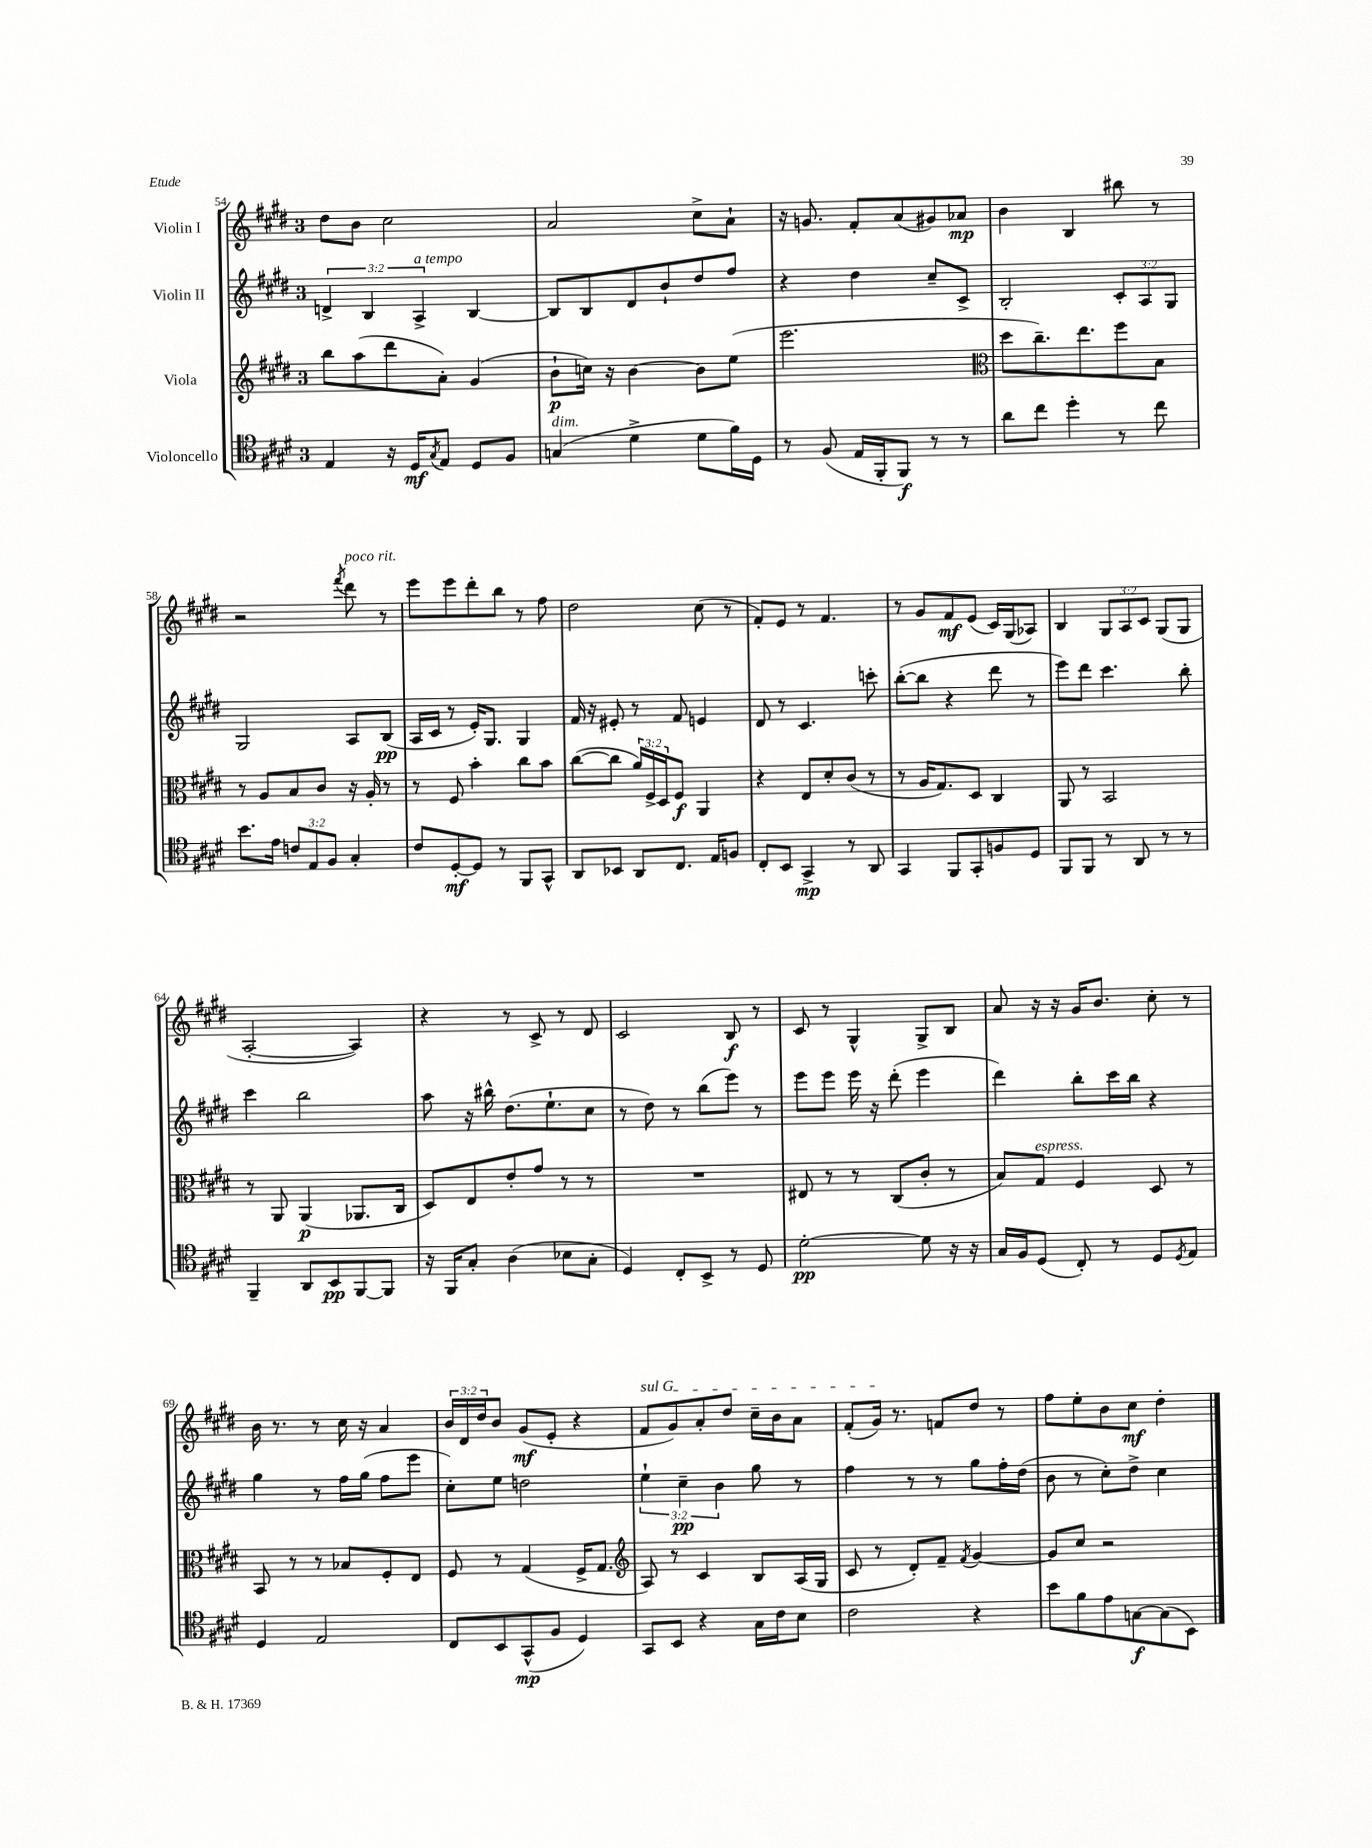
<<
\new StaffGroup <<
\new Staff = "s0" \with { instrumentName = "Violin I" } {
    \clef treble \key e \major \once \override Staff.TimeSignature.style = #'single-digit \time 3/4 \override Staff.TupletNumber.text = #tuplet-number::calc-fraction-text
    dis''8 b'8 cis''2 |
    a'2 cis''8-> a'8-! |
    r16 g'8. fis'8-. a'8( gis'8) aes'8\mp |
    b'4 b4 bis''8 r8 |
    r2 \acciaccatura { fis'''8 } dis'''8^\markup { \italic "poco rit." } r8 |
    e'''8 e'''8 dis'''8-. b''8 r8 fis''8 |
    dis''2 cis''8( r8 |
    fis'8-.) e'8 r8 fis'4. |
    r8 gis'8 fis'8\mf e'8( cis'16) gis16( aes8) |
    b4 \tuplet 3/2 { gis8 a8 cis'8 } gis8( gis8 |
    a2~-. a4) |
    r4 r8 cis'8-> r8 dis'8 |
    cis'2 b8\f r8 |
    cis'8 r8 gis4-^ gis8-> b8 |
    a'8 r16 r16 gis'16 b'8. cis''8-. r8 |
    b'16 r8. r8 cis''16 r16 a'4 |
    \tuplet 3/2 { b'16 dis'16 dis''16 } b'8 gis'8\mf( e'8-. r4 |
    \once \override TextSpanner.bound-details.left.text = \markup { \italic "sul G" } fis'8\startTextSpan gis'8) a'8-. dis''8 cis''16-- b'16 a'8 |
    fis'8-.( gis'16\stopTextSpan) r8. f'8 dis''8 r8 |
    fis''8 e''8-. b'8 cis''8\mf dis''4-. \bar "|." |
}
\new Staff = "s1" \with { instrumentName = "Violin II" } {
    \clef treble \key e \major \once \override Staff.TimeSignature.style = #'single-digit \time 3/4 \override Staff.TupletNumber.text = #tuplet-number::calc-fraction-text
    \tuplet 3/2 { d'4-> b4 a4->^\markup { \italic "a tempo" } } b4~ |
    b8 b8 dis'8 b'8-! dis''8 fis''8 |
    r4 dis''4 cis''8-- cis'8-> |
    b2-. \tuplet 3/2 { cis'8-. a8 gis8 } |
    gis2 a8 b8\pp( |
    a16 cis'16 r8 e'16-.) gis8. gis4 |
    fis'16 r16 eis'8-. r8 fis'8 e'4 |
    dis'8 r8 cis'4. c'''8-. |
    b''8~-.( b''8 r4 dis'''8 r8 |
    e'''8) dis'''8 cis'''4. b''8-. |
    cis'''4 b''2 |
    a''8 r16 bis''16-^ dis''8.( e''8.-! cis''8 |
    r8 dis''8) r8 b''8( e'''8) r8 |
    e'''8 e'''8 e'''16 r16 dis'''8-.( e'''4 |
    dis'''4) b''8-. cis'''16 b''16 r4 |
    gis''4 r8 fis''16 gis''16( fis''8 e'''8 |
    cis''8-.) e''8 d''2 |
    \tuplet 3/2 { e''4-! cis''4--\pp b'4 } gis''8 r8 |
    fis''4 r8 r8 gis''8 fis''16-. dis''16( |
    b'8 r8 cis''8-.) dis''8-> cis''4 \bar "|." |
}
\new Staff = "s2" \with { instrumentName = "Viola" } {
    \clef treble \key e \major \once \override Staff.TimeSignature.style = #'single-digit \time 3/4 \override Staff.TupletNumber.text = #tuplet-number::calc-fraction-text
    b''8 a''8( dis'''8 a'8-.) gis'4( |
    b'8-!\p c''16) r16 b'4~ b'8 e''8( |
    e'''2. |
    \clef alto dis''8 cis''8.--) e''8. fis''8 b8 |
    r8 a8 b8 cis'8 r16 a16-. r8 |
    r8 fis8 b'4-. cis''8 b'8 |
    cis''8~( cis''8 \tuplet 3/2 { a'16) fis16-> dis16 } fis8\f a,4 |
    r4 e8 dis'8-. cis'8( r8 |
    r8 a16 gis8.) dis8 cis4 |
    a,8 r8 b,2 |
    r8 a,8 a,4\p( aes,8. cis16 |
    dis8) e8 e'8-. gis'8 r8 r8 |
    R2. |
    eis8 r8 r8 cis8( cis'8-. r8 |
    b8) gis8^\markup { \italic "espress." } fis4 dis8 r8 |
    b,8 r8 r8 bes8 fis8-. e8 |
    fis8 r8 gis4( fis16-> gis8. |
    \clef treble a8) r8 cis'4 b8 a16( gis16 |
    cis'8 r8 dis'8-.) fis'8-- \acciaccatura { fis'8 } gis'4~ |
    gis'8 cis''8 r2 \bar "|." |
}
\new Staff = "s3" \with { instrumentName = "Violoncello" } {
    \clef tenor \key e \major \once \override Staff.TimeSignature.style = #'single-digit \time 3/4 \override Staff.TupletNumber.text = #tuplet-number::calc-fraction-text
    e4 r16 dis16\mf \acciaccatura { gis8 } e8 dis8 fis8 |
    g4^\markup { \italic "dim." }( dis'4-> dis'8 fis'16) dis16 |
    r8 fis8( e16 fis,16-. fis,8\f) r8 r8 |
    a'8 cis''8 dis''4-. r8 cis''8 |
    b'8. e'16 \tuplet 3/2 { c'8 e8 fis8 } gis4-. |
    cis'8 dis8~-.\mf dis8 r8 fis,8 gis,8-^ |
    a,8 bes,8 a,8 cis8. e16 f8 |
    cis8-. b,8 gis,4->\mp r8 a,8 |
    gis,4 fis,8 gis,8-. f8 dis8 |
    fis,8 fis,8 r8 a,8 r8 r8 |
    fis,4-- a,8 b,8\pp fis,8~ fis,8 |
    r16 fis,16 gis8-. a4( bes8 gis8-. |
    dis4) cis8-. b,8-> r8 dis8 |
    dis'2~-.\pp dis'8 r16 r16 |
    gis16 fis16 dis8( cis8-.) r8 dis8 \acciaccatura { dis8 } e8 |
    dis4 e2 |
    cis8 b,8 gis,8-^\mp( fis8 dis4) |
    gis,8 b,8 r4 gis16 cis'16 b8 |
    cis'2 r4 |
    b'8 fis'8 e'8 g8~\f g8( b,8) \bar "|." |
}
>>
>>
\layout { \context { \Score currentBarNumber = #54 } }
